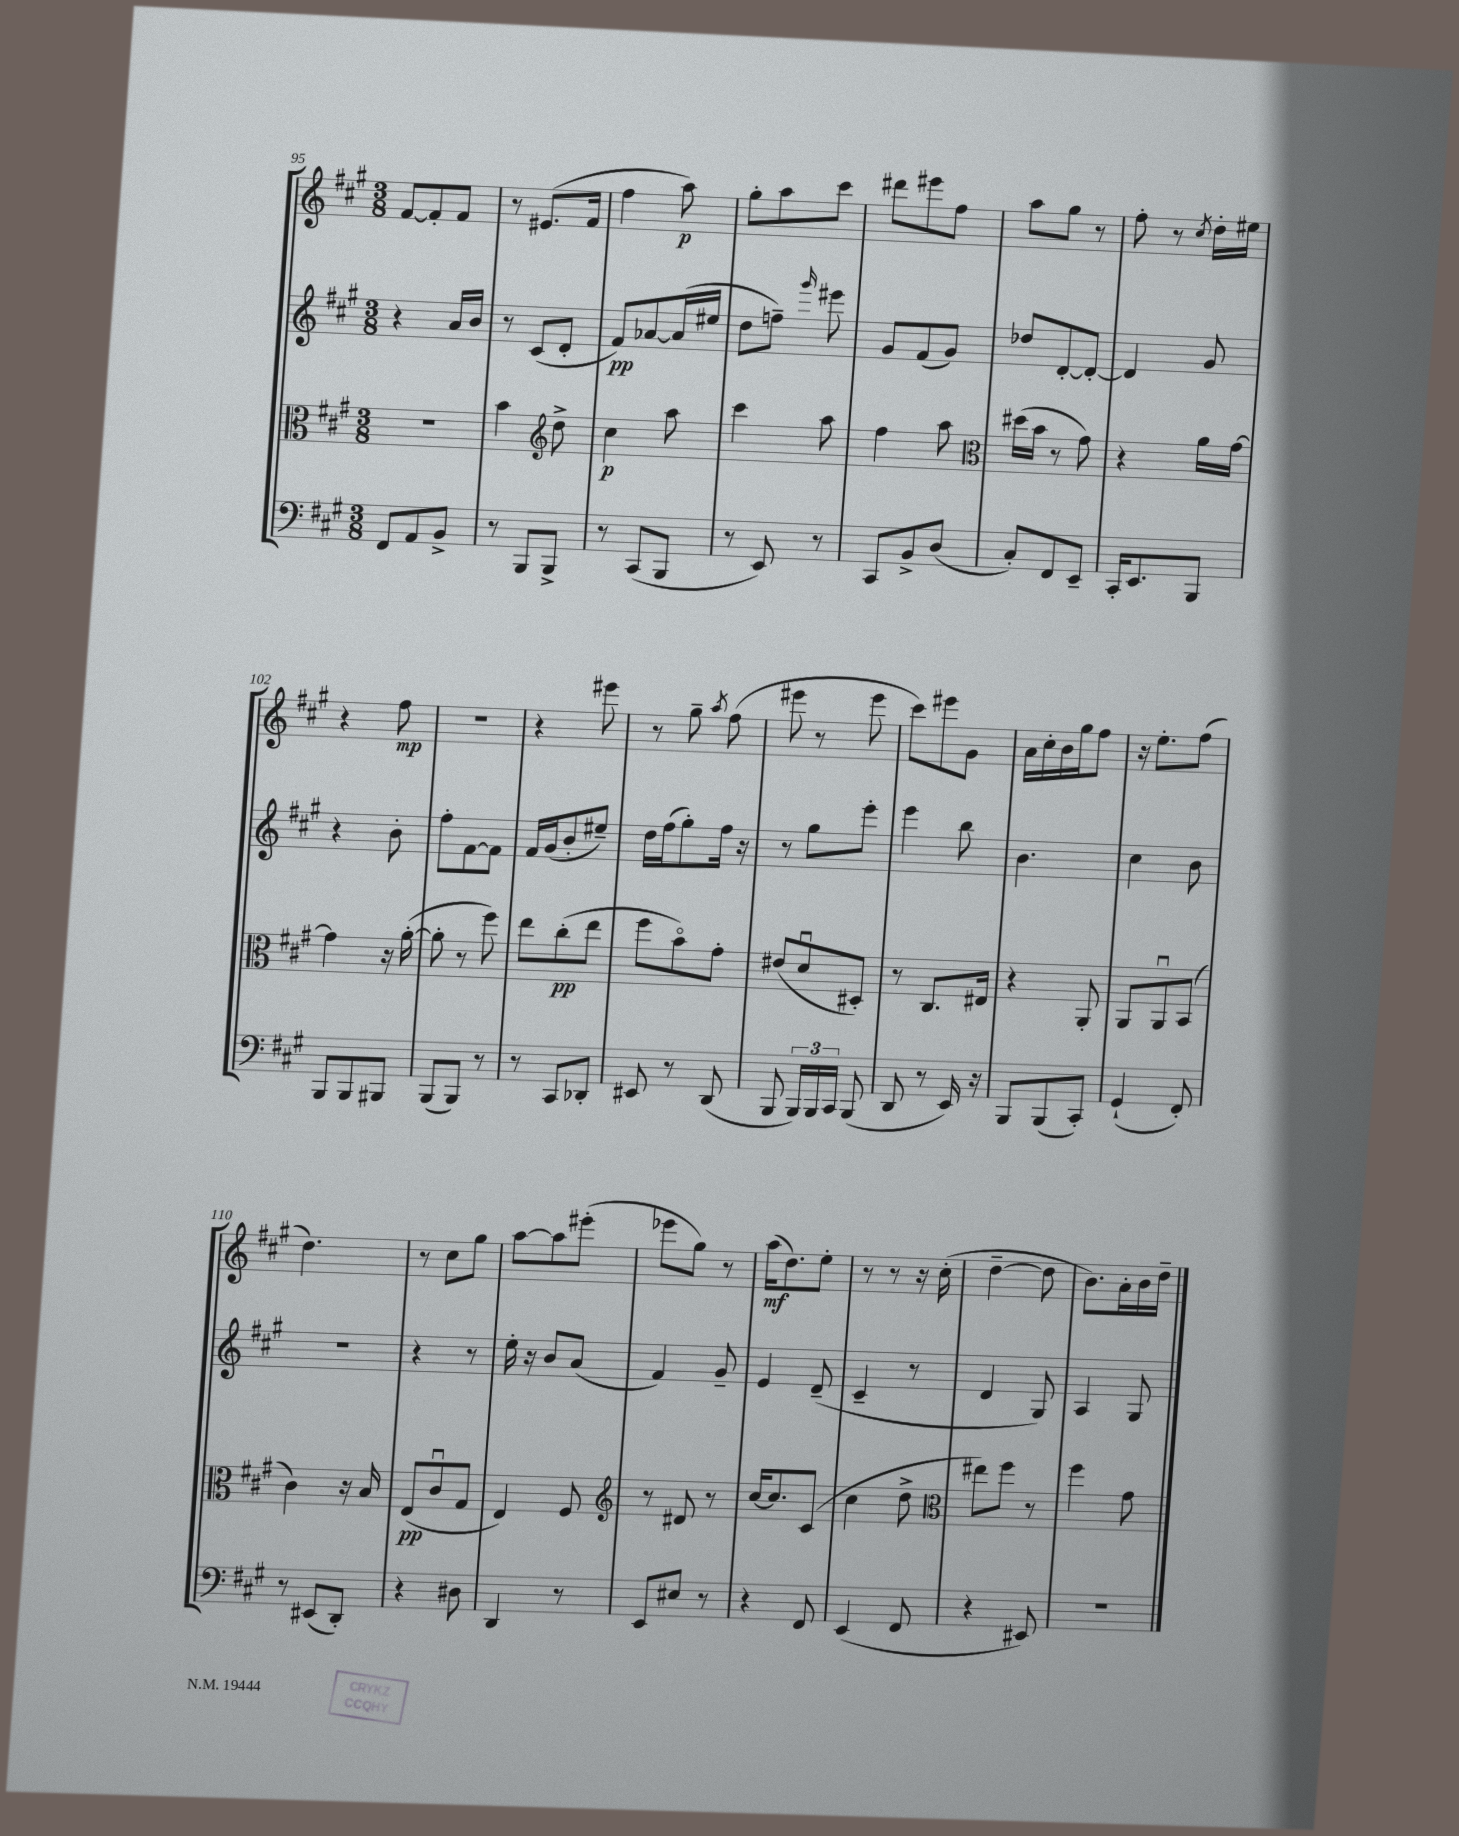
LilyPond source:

<<
\new StaffGroup <<
\new Staff = "s0" {
    \clef treble \key a \major \numericTimeSignature \time 3/8
    \autoBeamOff fis'8[~ fis'8-. fis'8] |
    r8 eis'8.[( fis'16] |
    fis''4 a''8\p) |
    gis''8[-. a''8 cis'''8] |
    dis'''8[ eis'''8 fis''8] |
    a''8[ gis''8] r8 |
    fis''8-. r8 \acciaccatura { cis''8 } d''16[-. eis''16] |
    r4 fis''8\mp |
    R4. |
    r4 eis'''8 |
    r8 gis''8-- \acciaccatura { a''8 } fis''8( |
    eis'''8 r8 eis'''8 |
    cis'''8[) eis'''8 gis'8] |
    a'16[ cis''16-. b'16 gis''16 fis''8] |
    r16 e''8.[-. fis''8]( |
    d''4.) |
    r8 cis''8[ gis''8] |
    a''8[~ a''8 eis'''8]-.( |
    ees'''8[ gis''8]) r8 |
    a''16[\mf( d''8.) e''8]-. |
    r8 r8 r16 cis''16-.( |
    d''4~-- d''8 |
    b'8.[) a'16-. b'16 d''16]-- \bar "|." |
}
\new Staff = "s1" {
    \clef treble \key a \major \numericTimeSignature \time 3/8
    \autoBeamOff r4 a'16[ b'16] |
    r8 cis'8[( d'8]-. |
    fis'8[\pp) aes'8~ aes'16( eis''16] |
    d''8[ f''8]--) \grace { gis'''16 } eis'''8 |
    gis'8[ fis'8( gis'8]) |
    des''8[ d'8~-. d'8]~-. |
    d'4 gis'8 |
    r4 b'8-. |
    fis''8[-. fis'8~ fis'8] |
    fis'16[ gis'16( b'8-. eis''8]--) |
    d''16[ fis''16( gis''8-.) fis''16] r16 |
    r8 gis''8[ e'''8]-. |
    e'''4 b''8 |
    b'4. |
    cis''4 b'8 |
    R4. |
    r4 r8 |
    e''16-. r16 b'8[ a'8]( |
    fis'4) gis'8-- |
    e'4 d'8--( |
    cis'4-- r8 |
    d'4 gis8) |
    a4 gis8 \bar "|." |
}
\new Staff = "s2" {
    \clef alto \key a \major \numericTimeSignature \time 3/8
    \autoBeamOff R4. |
    b'4 \clef treble d''8-> |
    cis''4\p a''8 |
    cis'''4 a''8 |
    fis''4 a''8 |
    \clef alto dis''16[( b'16] r8 gis'8) |
    r4 a'16[ gis'16]~ |
    gis'4 r16 a'16~-.( |
    a'8-. r8 fis''8) |
    e''8[ cis''8-.\pp( e''8] |
    fis''8[ b'8\flageolet) gis'8]-. |
    eis'8[( d'8\downbow dis8]-.) |
    r8 cis8.[ eis16] |
    r4 a,8-. |
    a,8[ a,8\downbow b,8]( |
    cis'4) r16 b16 |
    e8[\pp( cis'8\downbow gis8] |
    e4) fis8 |
    \clef treble r8 dis'8 r8 |
    cis''16[~ cis''8. cis'8]( |
    cis''4 d''8-> |
    \clef alto eis''8[) fis''8] r8 |
    fis''4 gis'8 \bar "|." |
}
\new Staff = "s3" {
    \clef bass \key a \major \numericTimeSignature \time 3/8
    \autoBeamOff fis,8[ a,8 b,8]-> |
    r8 b,,8[ b,,8]-> |
    r8 cis,8[( b,,8] |
    r8 e,8) r8 |
    cis,8[ b,8-> d8]( |
    cis8[-.) fis,8 e,8]-- |
    cis,16[-. e,8. b,,8] |
    b,,8[ b,,8 bis,,8] |
    b,,8[( b,,8]) r8 |
    r8 cis,8[ des,8]-. |
    eis,8 r8 d,8( |
    b,,8 \tuplet 3/2 { b,,16[) b,,16 cis,16] } b,,8( |
    d,8 r8 e,16) r16 |
    b,,8[ b,,8( cis,8]-.) |
    gis,4-!( fis,8-.) |
    r8 eis,8[( d,8]-.) |
    r4 dis8 |
    d,4 r8 |
    e,8[ eis8] r8 |
    r4 fis,8 |
    e,4( fis,8 |
    r4 eis,8) |
    R4. \bar "|." |
}
>>
>>
\layout { \context { \Score currentBarNumber = #95 } }
